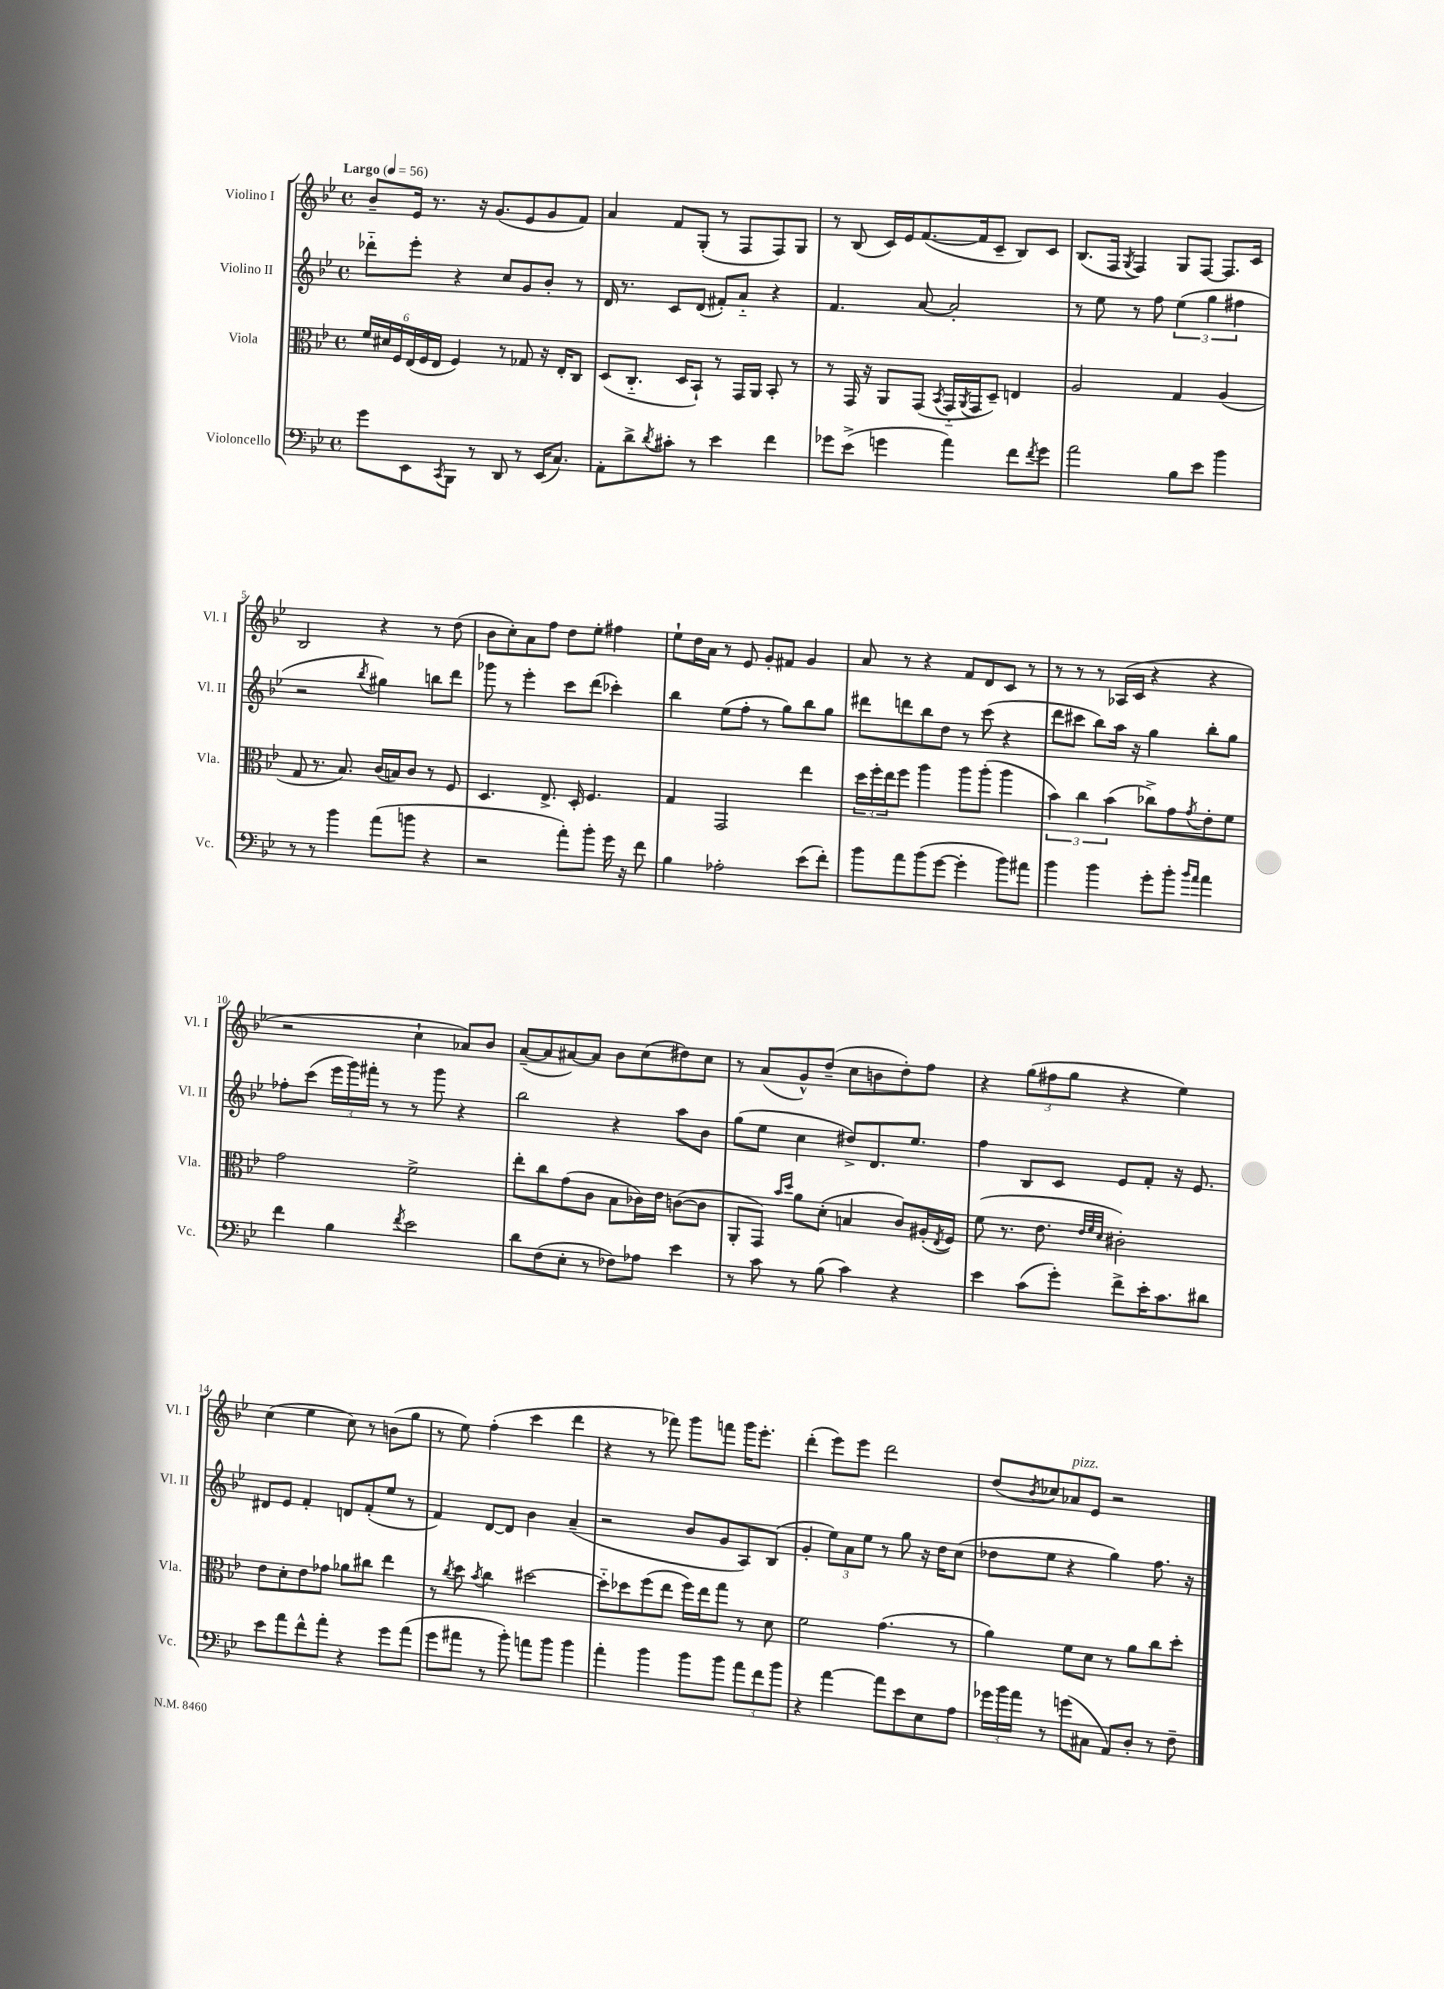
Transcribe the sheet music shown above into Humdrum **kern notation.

**kern	**kern	**kern	**kern
*part4	*part3	*part2	*part1
*staff4	*staff3	*staff2	*staff1
*I"Violoncello	*I"Viola	*I"Violino II	*I"Violino I
*I'Vc.	*I'Vla.	*I'Vl. II	*I'Vl. I
*clefF4	*clefC3	*clefG2	*clefG2
*k[b-e-]	*k[b-e-]	*k[b-e-]	*k[b-e-]
*M4/4	*M4/4	*M4/4	*M4/4
*met(c)	*met(c)	*met(c)	*met(c)
*MM56	*MM56	*MM56	*MM56
=1	=1	=1	=1
!	!	!	!LO:TX:a:B:t=Largo
8g\L	24f/LL	8ddd-X\L	8b-~/L
.	24d#X/	.	.
.	24F/	.	.
8EE-\	(24E-/	8eee-'\J	16e-/Jk
.	24F/	.	.
.	.	.	8.r
.	24E-/JJ	.	.
8qCC/	.	.	.
8BBB-\J	4F/)	4r	.
8r	.	.	16r
.	.	.	(8.g/L
8DD/	8r	8cc/L	.
8r	8G-X/	8g/	8e-/
(16EE-/KL	16r	8b-'/J	8g/
8.C/J)	16E-'/KL	.	.
.	8C/J	8r	8f/J)
=2	=2	=2	=2
8AA'\L	(8D/L	16d/	4a/
.	.	8.r	.
8d^\	8.C/J	.	.
8qd/	.	.	.
8c#X'\J	.	8c/L	8f/L
.	16D/KL	.	.
8r	8BB-`/J)	(8d/J	(8G'/J
4e-\	8r	8f#X'/L)	8r
.	16GG/LL	8a/J	8F/L
.	16AA/JJ	.	.
4f\	8BB-'/	4r	8F/)
.	8r	.	8G/J
=3	=3	=3	=3
8g-X\L	8r	4.f/	8r
(8e-^\J	16GG/	.	(8B-/
.	16r	.	.
4gn\	8AA/L	.	16c/LL)
.	.	.	16e-/J
.	(8GG/J	[8a/	([8.f/
.	8qBB-/	.	.
4a\)	16GG/LL	2a'/]	.
.	8qAA/	.	.
.	16GG/J	.	16f/k]
.	8D~/J)	.	8c~/J
8f\L	4En/	.	8B-/L)
8qf/	.	.	.
8g\J	.	.	8c/J
=4	=4	=4	=4
2a\	2A/	8r	(8.B-/L
.	.	8ee-\	.
.	.	.	16F/Jk
.	.	.	8qG/
.	.	8r	4F/)
.	.	8ff\	.
8B-\L	4G/	(6ee-\	8G/L
8e-\J	.	.	[8F/J
.	.	6gg\	.
4b-\	(4A/	.	8.F/L]
.	.	6ff#X\	.
.	.	.	16c/Jk
!!LO:LB:g=z
=5	=5	=5	=5
8r	8G/	2r	2B-/
8r	8.r	.	.
4b-\	.	.	.
.	8.B-/)	.	.
.	.	8qbb-/	.
(8a\L	(16c/LL	4gg#X\)	4r
.	16Bn/J)	.	.
8bn\J	8c/J	.	.
4r	8r	8bbn\L	8r
.	8F/	8ddd\J	(8dd\
=6	=6	=6	=6
2r	4.D/	8ggg-X\	8b-\L
.	.	8r	8cc'\)
.	.	4eee-'\	8a\
.	8.E-^/	.	8ff\J
8a'\L)	.	8ccc\L	8dd\L
.	16D'/	.	.
8b-'\J	4.F/	(8ddd\J	8ee-'\J
16g\	.	4ccc-X'\)	4ff#X\
16r	.	.	.
8f\	.	.	.
=7	=7	=7	=7
4B-\	4G/	4bb-\	8ee-`\L
.	.	.	16dd\L
.	.	.	16a\JJ
2A-X'\	2GG/	(8ee-\L	8r
.	.	8ff'\J	8e-/
.	.	8r	8g'/L
.	.	8gg\L)	8f#X/J
(8e-\L	4ee-\	8bb-\	4g/
8f'\J)	.	8gg\J	.
=8	=8	=8	=8
8b-\L	24dd\LL	8ddd#X\L	8a/
.	24ff'\	.	.
.	24ee-\J	.	.
8a\	8ff\J	8dddn\	8r
(8b-\	4aa\	8bb-\	4r
[8g\J	.	8dd\J	.
4g'\]	8aa\L	8r	8f/L
.	(8aa'\J	(8ccc\	8d/
8b-\L)	4aa\	4r	8c/J
8a#X\J	.	.	8r
=9	=9	=9	=9
4b-\	6b-\)	8ddd\L	8r
.	.	8ccc#X\J	8r
.	6cc\	.	.
4b-\	.	8bb-\L)	8r
.	(6b-\	.	.
.	.	16aa\Jk	(16A-X/LL
.	.	16r	16c/JJ
8g'\L	8cc-X^\L)	4gg\	4r
8b-'\J	8g\	.	.
16qqb-/LL	.	.	.
16qqa/JJ	8qg/	.	.
4a\	8e-'\	8bb-'\L	4r
.	8f\J	8gg\J	.
!!LO:LB:g=z
=10	=10	=10	=10
4f\	2g\	8ff-X'\L	2r
.	.	(8ccc\J	.
4B-\	.	24eee-\LL	.
.	.	24ggg\)	.
.	.	24fff#X'\JJ	.
.	.	8r	.
8qf/	.	.	.
2e-\	2f^\	8r	4cc`\
.	.	8ggg\	.
.	.	4r	8a-X/L)
.	.	.	8b-/J
=11	=11	=11	=11
8d\L	8ee-'\L	2bb-\	([8a~/L
(8F\	8cc\	.	8a/]
8E-'\J	(8g\	.	[8a#X/)
8r	8c\J	.	8a#/J]
8F-X\L)	8B-\L	4r	8b-\L
8A-X\J	16c-X\L)	.	(8cc\
.	16e-\JJ	.	.
4e-\	([8cn\L	8aa\L	8dd#X\)
.	8c\J]	8b-\J	8cc\J
=12	=12	=12	=12
8r	8AA'/L	(8gg\L	8r
8c\	8GG/J)	8ee-\J	(8a/L
.	16qqb-/LL	.	.
.	16qqdd/JJ	.	.
8r	8a\L	4cc\	8g^^/)
(8B-\	(8d'\J	.	(8dd~/J
4c\)	4Bn/	8dd#X^/L)	8cc\L
.	.	8.d/	8bn\
4r	8c/L)	.	8dd'\)
.	.	8.ee-/J	.
.	(16A#X'/L	.	8ff\J
.	8qE-/	.	.
.	16F/JJ)	.	.
=13	=13	=13	=13
4e-\	(8f\	4ff\	4r
.	8.r	.	.
(8c\L	.	8B-/L	(12gg\L
.	8.e-\	.	.
.	.	.	12ff#X\
8g'\J)	.	8c/J	.
.	.	.	12gg\J
.	32qqe-/LLL	.	.
.	32qqf/	.	.
.	32qqd/JJJ	.	.
8f^\L	2c#X'\)	8e-/L	4r
16e-'\K	.	8f'/J	.
8.c\	.	.	.
.	.	16r	4ee-\)
.	.	8.e-/	.
8d#X\J	.	.	.
!!LO:LB:g=z
=14	=14	=14	=14
8e-\L	8e-\L	8d#X/L	(4cc\
8a\	8d'\	8e-/J	.
8f^^\	8e-\	4f'/	4ee-\
8a'\J	8g-X\J	.	.
4r	8a-X\L	8dn/L	8cc\)
.	8cc#X\J	(8f'/	8r
8g\L	4ee-\	8ee-/J	(8bn\L
(8a\J	.	8r	8gg\J
=15	=15	=15	=15
8g\L	8r	4f/)	8r
.	8qcc/	.	.
8a#X\J	8dd\	.	8ee-\)
.	8qb-/	.	.
8r	4cc\	[8d/L	(4ff'\
8b-'\)	.	8d/J]	.
8an\L	[2dd#X\	4b-\	4ccc\
8b-\J	.	.	.
4b-\	.	(4a~/	4ddd\
=16	=16	=16	=16
4a'\	8dd#\L]	2r	4r
.	8dd-X\	.	.
4b-\	(8ff\	.	8r
.	8ee-\J	.	8fff-X\)
8b-\L	16ff\LL)	8b-/L	8ggg\L
.	16ee-\J	.	.
8b-\J	8gg\J	8g/	8fffn\J
12a\L	8r	8A/)	16ggg\KL
.	.	.	8.eee-'\J
12f\	.	.	.
.	8d\	(8B-/J	.
12b-\J	.	.	.
=17	=17	=17	=17
4r	2f\	4g'/	(4ddd'\
[4a\	.	12ee-\L)	8eee-\L)
.	.	12a\	.
.	.	.	8eee-\J
.	.	12ee-\J	.
8a\L]	(4.g\	8r	2ddd\
8e-\	.	8gg\	.
8E-\	.	16r	.
.	.	16dd\KL	.
8A\J	8r	(8cc\J	.
=18	=18	=18	=18
24g-X\LL	4a\)	8dd-X\L	(8dd/L
24b-\	.	.	.
24a\JJ	.	.	.
.	.	.	8qb-/
8r	.	8ee-\J	8cc-X/)
!	!	!	!LO:TX:a:i:t=pizz.
(8gn\L	8f\L	4r	8a-X/
8C#X\J	8d\J	.	8e-/J
8AA/L)	8r	4gg\)	2r
8D'/J	8a\L	.	.
8r	8cc\	8.ff\	.
8F~\	8dd'\J	.	.
.	.	16r	.
==	==	==	==
*-	*-	*-	*-
